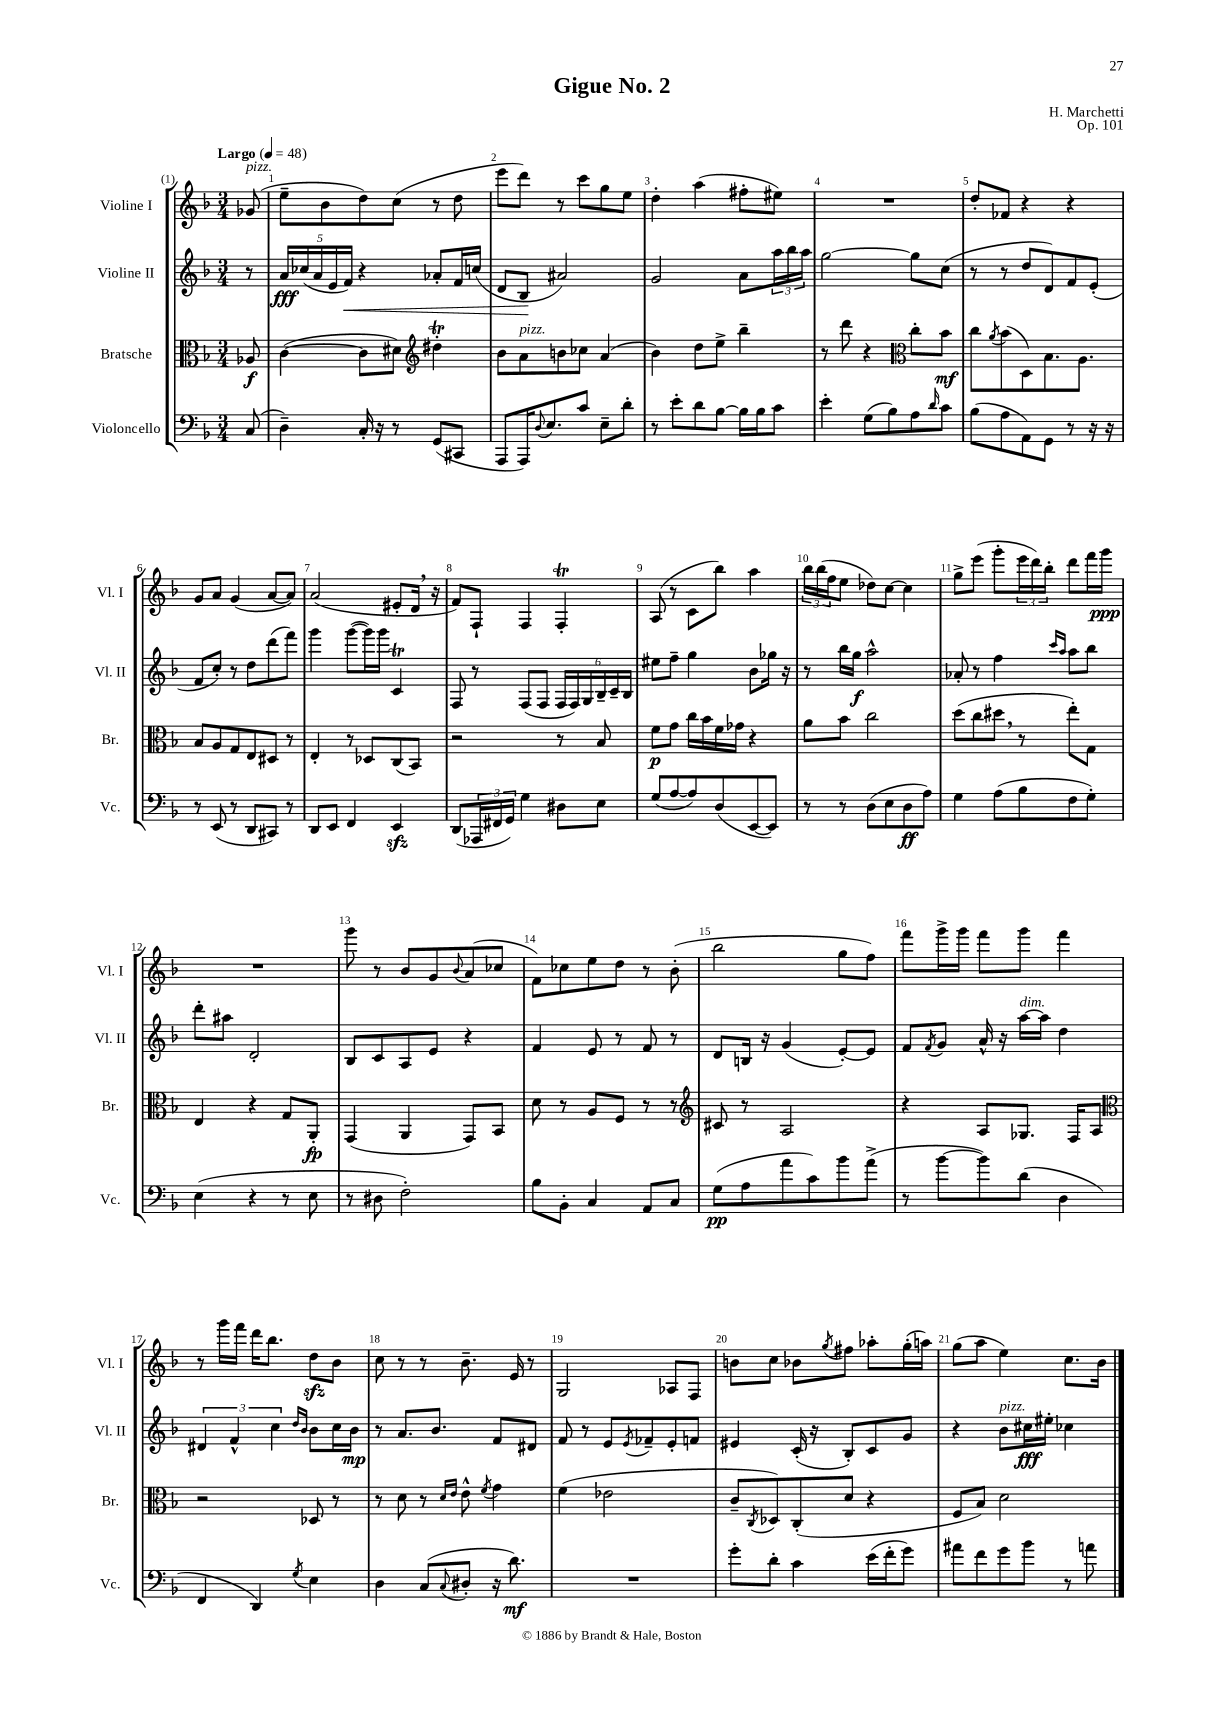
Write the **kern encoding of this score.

**kern	**dynam	**kern	**dynam	**kern	**dynam	**kern	**dynam
*part4	*part4	*part3	*part3	*part2	*part2	*part1	*part1
*staff4	*staff4	*staff3	*staff3	*staff2	*staff2	*staff1	*staff1
*I"Violoncello	*	*I"Bratsche	*	*I"Violine II	*	*I"Violine I	*
*I'Vc.	*	*I'Br.	*	*I'Vl. II	*	*I'Vl. I	*
*clefF4	*	*clefC3	*	*clefG2	*	*clefG2	*
*k[b-]	*	*k[b-]	*	*k[b-]	*	*k[b-]	*
*M3/4	*	*M3/4	*	*M3/4	*	*M3/4	*
*MM48	*	*MM48	*	*MM48	*	*MM48	*
=	=	=	=	=	=	=	=
!	!	!	!	!	!	!LO:TX:a:B:t=Largo	!
!	!	!	!	!	!	!LO:TX:a:i:t=pizz.	!
(8C/	.	8A-X/	f	8r	.	(8g-X/	.
=1	=1	=1	=1	=1	=1	=1	=1
4D~\)	.	([4c\	.	20a/LL	fff	8ee~\L	.
.	.	.	.	(20cc-X/	.	.	.
.	.	.	.	20a/	.	.	.
.	.	.	.	.	.	8b-\	.
.	.	.	.	20e/	.	.	.
!	!	!	!	!	!LO:HP:b	!	!
.	.	.	.	20f/JJ)	<	.	.
16C'/	.	8c\L]	.	4r	.	8dd\)	.
16r	.	.	.	.	.	.	.
8r	.	8d#X\J)	.	.	.	(8cc\J	.
*	*	*clefG2	*	*	*	*	*
(8GG/L	.	4dd#Xt'\	.	8a-X'/L	.	8r	.
8CC#X/J	.	.	.	16f/L	.	8dd\	.
.	.	.	.	(16ccn/JJ	.	.	.
=2	=2	=2	=2	=2	=2	=2	=2
8AAA/L	.	8b-\L	.	8d/L	.	8eee\L	.
!	!	!LO:TX:a:i:t=pizz.	!	!	!	!	!
16AAA/K)	.	8a\	.	8B-/J	.	8ddd\J)	.
8qqD/	.	.	.	.	.	.	.
8.E/	.	.	.	.	.	.	.
.	.	8bn\	.	2a#X/)	[	8r	.
8c/J	.	8cc-X\J	.	.	.	8ccc\L	.
8E~\L	.	(4a/	.	.	.	8gg\	.
8d'\J	.	.	.	.	.	8ee\J	.
=3	=3	=3	=3	=3	=3	=3	=3
8r	.	4b-\)	.	2g/	.	4dd'\	.
8e'\L	.	.	.	.	.	.	.
8d\	.	8dd\L	.	.	.	(4aa\	.
[8B-\J	.	8ee^\J	.	.	.	.	.
16B-\LL]	.	4bb-~\	.	8a\L	.	8ff#X'\L	.
16B-\J	.	.	.	.	.	.	.
8c\J	.	.	.	24aa\L	.	8ee#X\J)	.
.	.	.	.	24bb-\	.	.	.
.	.	.	.	24aa\JJ	.	.	.
=4	=4	=4	=4	=4	=4	=4	=4
4e'\	.	8r	.	[2gg\	.	2.r	.
.	.	8ddd\	.	.	.	.	.
(8G\L	.	4r	.	.	.	.	.
8B-\)	.	.	.	.	.	.	.
*	*	*clefC3	*	*	*	*	*
8A\	.	8cc'\L	.	8gg\L]	.	.	.
16qqd/	.	.	.	.	.	.	.
8c\J	.	8b-\J	mf	(8cc\J	.	.	.
=5	=5	=5	=5	=5	=5	=5	=5
(8B-\L	.	8cc\L	.	8r	.	8dd'/L	.
.	.	8qa/	.	.	.	.	.
8A\	.	(8b-\	.	8r	.	8f-X/J	.
8AA\)	.	8D\)	.	8dd/L	.	4r	.
8GG\J	.	8.B-\	.	8d/)	.	.	.
8r	.	.	.	8f/	.	4r	.
.	.	8.A\J	.	.	.	.	.
16r	.	.	.	(8e'/J	.	.	.
16r	.	.	.	.	.	.	.
!!LO:LB:g=z
=6	=6	=6	=6	=6	=6	=6	=6
8r	.	8B-/L	.	8f/L	.	8g/L	.
(8EE/	.	8A/	.	8cc'/J)	.	8a/J	.
8r	.	8G/	.	8r	.	(4g/	.
8DD/L	.	8E/	.	8dd\L	.	.	.
8CC#X/J)	.	8D#X/J	.	(8ddd\	.	[8a/L	.
8r	.	8r	.	8fff\J)	.	8a/J])	.
=7	=7	=7	=7	=7	=7	=7	=7
8DD/L	.	4E'/	.	4ggg\	.	(2a/	.
8EE/J	.	.	.	.	.	.	.
4FF/	.	8r	.	([8ggg\L	.	.	.
.	.	8D-X/L	.	16ggg\L])	.	.	.
.	.	.	.	16ggg\JJ	.	.	.
4EEzz/	.	(8C/	.	4cT/	.	8e#X'/L	.
.	.	8BB-/J)	.	.	.	16d,/Jk	.
.	.	.	.	.	.	16r	.
=8	=8	=8	=8	=8	=8	=8	=8
(8DD/L	.	2r	.	8F/	.	8f/L)	.
24AAA-X/L	.	.	.	8r	.	8F`/J	.
24FF#X/	.	.	.	.	.	.	.
24GG/JJ)	.	.	.	.	.	.	.
4G\	.	.	.	(8F/L	.	4F/	.
.	.	.	.	8F/J	.	.	.
8D#X\L	.	8r	.	24F/LL	.	4FT'/	.
.	.	.	.	24F/)	.	.	.
.	.	.	.	24G/	.	.	.
8E\J	.	8B-/	.	24B-~/	.	.	.
.	.	.	.	24c~/	.	.	.
.	.	.	.	24B-/JJ	.	.	.
=9	=9	=9	=9	=9	=9	=9	=9
(8G/L	.	8f\L	p	8ee#X\L	.	(8A/	.
[8A/	.	8g\J	.	8ff~\J	.	8r	.
8A/])	.	16cc\LL	.	4gg\	.	8c\L	.
.	.	16b-\	.	.	.	.	.
(8D/	.	16f\	.	.	.	8bb-\J)	.
.	.	16g-X\JJ	.	.	.	.	.
[8EE/	.	4r	.	8b-\L	.	4aa\	.
8EE/J])	.	.	.	16gg-X\Jk	.	.	.
.	.	.	.	16r	.	.	.
=10	=10	=10	=10	=10	=10	=10	=10
8r	.	8a\L	.	8r	.	24bb-\LL	.
.	.	.	.	.	.	(24bb-\	.
.	.	.	.	.	.	24ff\J	.
8r	.	8b-\J	.	16bb-\LL	.	8ee\J	.
.	.	.	.	16gg\JJ	f	.	.
(8D\L	.	2cc\	.	2aa^^\	.	8dd-X\L)	.
8E\	.	.	.	.	.	[8cc\J	.
8D\	ff	.	.	.	.	4cc\]	.
8A\J)	.	.	.	.	.	.	.
=11	=11	=11	=11	=11	=11	=11	=11
4G\	.	(8dd\L	.	8a-X'/	.	8gg^\L	.
.	.	8cc\	.	8r	.	(8eee\J	.
(8A\L	.	8dd#X,\J	.	4ff\	.	8ggg'\L	.
8B-\	.	8r	.	.	.	24eee\L	.
.	.	.	.	.	.	24ddd\)	.
.	.	.	.	.	.	24bb-'\JJ	.
.	.	.	.	16qqccc/LL	.	.	.
.	.	.	.	16qqaa/JJ	.	.	.
8F\	.	8ee'\L)	.	8aa\L	.	8ddd\L	.
8G'\J)	.	8G\J	.	8bb-\J	.	16fff\L	.
.	.	.	.	.	.	16ggg\JJ	ppp
!!LO:LB:g=z
=12	=12	=12	=12	=12	=12	=12	=12
(4E\	.	4E/	.	8ddd'\L	.	2.r	.
.	.	.	.	8aa#X\J	.	.	.
4r	.	4r	.	2d'/	.	.	.
8r	.	8G/L	.	.	.	.	.
8E\	.	8AA'/J	fp	.	.	.	.
=13	=13	=13	=13	=13	=13	=13	=13
8r	.	(4GG/	.	8B-/L	.	8ggg\	.
8D#X\	.	.	.	8c/	.	8r	.
2F'\)	.	4AA/	.	8A/	.	8b-/L	.
.	.	.	.	8e/J	.	8g/	.
.	.	.	.	.	.	8qqb-/	.
.	.	8GG/L)	.	4r	.	(8a/	.
.	.	8BB-/J	.	.	.	8cc-X/J	.
=14	=14	=14	=14	=14	=14	=14	=14
8B-\L	.	8d\	.	4f/	.	8f\L)	.
8BB-'\J	.	8r	.	.	.	8cc-X\	.
4C/	.	8A/L	.	8e/	.	8ee\	.
.	.	8F/J	.	8r	.	8dd\J	.
8AA/L	.	8r	.	8f/	.	8r	.
8C/J	.	8r	.	8r	.	(8b-'\	.
=15	=15	=15	=15	=15	=15	=15	=15
*	*	*clefG2	*	*	*	*	*
(8G\L	pp	8c#X/	.	8d/L	.	2bb-\	.
8A\	.	8r	.	16Bn/Jk	.	.	.
.	.	.	.	16r	.	.	.
8a\	.	2A/	.	(4g/	.	.	.
8c\)	.	.	.	.	.	.	.
8b-\	.	.	.	[8e'/L)	.	8gg\L	.
(8a^\J	.	.	.	8e/J]	.	8ff\J)	.
=16	=16	=16	=16	=16	=16	=16	=16
8r	.	4r	.	8f/L	.	8fff\L	.
.	.	.	.	8qf/	.	.	.
[8b-\L	.	.	.	8g/J	.	16ggg^\L	.
.	.	.	.	.	.	16ggg\JJ	.
8b-\])	.	8A/L	.	16a^^/	.	8fff\L	.
.	.	.	.	16r	.	.	.
!	!	!	!	!LO:TX:a:i:t=dim.	!	!	!
(8d\J	.	8.G-X/J	.	[16aa\LL	.	8ggg\J	.
.	.	.	.	16aa\JJ]	.	.	.
4D\	.	.	.	4dd\	.	4fff\	.
.	.	16F/KL	.	.	.	.	.
.	.	8A/J	.	.	.	.	.
!!LO:LB:g=z
=17	=17	=17	=17	=17	=17	=17	=17
*	*	*clefC3	*	*	*	*	*
4FF/	.	2r	.	6d#X/	.	8r	.
.	.	.	.	.	.	16ggg\LL	.
.	.	.	.	6f^^/	.	.	.
.	.	.	.	.	.	16fff\JJ	.
4DD/)	.	.	.	.	.	16ddd\KL	.
.	.	.	.	.	.	8.bb-\J	.
.	.	.	.	6cc\	.	.	.
.	.	.	.	16qqdd/LL	.	.	.
8qG/	.	.	.	16qqb-/JJ	.	.	.
4E\	.	8D-X/	.	8b-\L	.	8ddzz\L	.
.	.	8r	.	16cc\L	.	8b-\J	.
.	.	.	.	16b-\JJ	mp	.	.
=18	=18	=18	=18	=18	=18	=18	=18
4D\	.	8r	.	8r	.	8cc\	.
.	.	8d\	.	8.a/L	.	8r	.
(8C/L	.	8r	.	.	.	8r	.
.	.	.	.	8.b-/J	.	.	.
.	.	16qqd/LL	.	.	.	.	.
8qqC/	.	16qqe/JJ	.	.	.	.	.
8D#X'/J	.	8e^^\	.	.	.	8.b-~\	.
.	.	8qf/	.	.	.	.	.
16r	.	4g\	.	8f/L	.	.	.
8.d\)	mf	.	.	.	.	16e/	.
.	.	.	.	8d#X/J	.	8r	.
=19	=19	=19	=19	=19	=19	=19	=19
2.r	.	(4f\	.	8f/	.	2G/	.
.	.	.	.	8r	.	.	.
.	.	2e-X\	.	8e/L	.	.	.
.	.	.	.	8qe/	.	.	.
.	.	.	.	8f-X~/	.	.	.
.	.	.	.	8e'/	.	8A-X/L	.
.	.	.	.	8fn/J	.	8F/J	.
=20	=20	=20	=20	=20	=20	=20	=20
8g'\L	.	8c~/L	.	4e#X/	.	8bn\L	.
.	.	8qC/	.	.	.	.	.
8d'\J	.	8D-X/)	.	.	.	8cc\J	.
4c\	.	(8C'/	.	(16c'/	.	8b-X\L	.
.	.	.	.	16r	.	.	.
.	.	.	.	.	.	8qgg/	.
.	.	8d/J	.	8B-'/L)	.	8ff#X\J	.
(16e\LL	.	4r	.	8c/	.	8aa-X'\L	.
16f'\J	.	.	.	.	.	.	.
8g\J)	.	.	.	8g/J	.	(16gg'\L	.
.	.	.	.	.	.	16aan\JJ)	.
=21	=21	=21	=21	=21	=21	=21	=21
8a#X\L	.	8F/L	.	4r	.	(8gg\L	.
8f\	.	8B-/J)	.	.	.	8aa\J	.
!	!	!	!	!LO:TX:a:i:t=pizz.	!	!	!
8g\	.	2d\	.	8b-\L	.	4ee\)	.
8b-\J	.	.	.	16cc#X\L	fff	.	.
.	.	.	.	16ee#X'\JJ	.	.	.
8r	.	.	.	4cc-X\	.	8.cc\L	.
8an\	.	.	.	.	.	.	.
.	.	.	.	.	.	16b-\Jk	.
==	==	==	==	==	==	==	==
*-	*-	*-	*-	*-	*-	*-	*-
